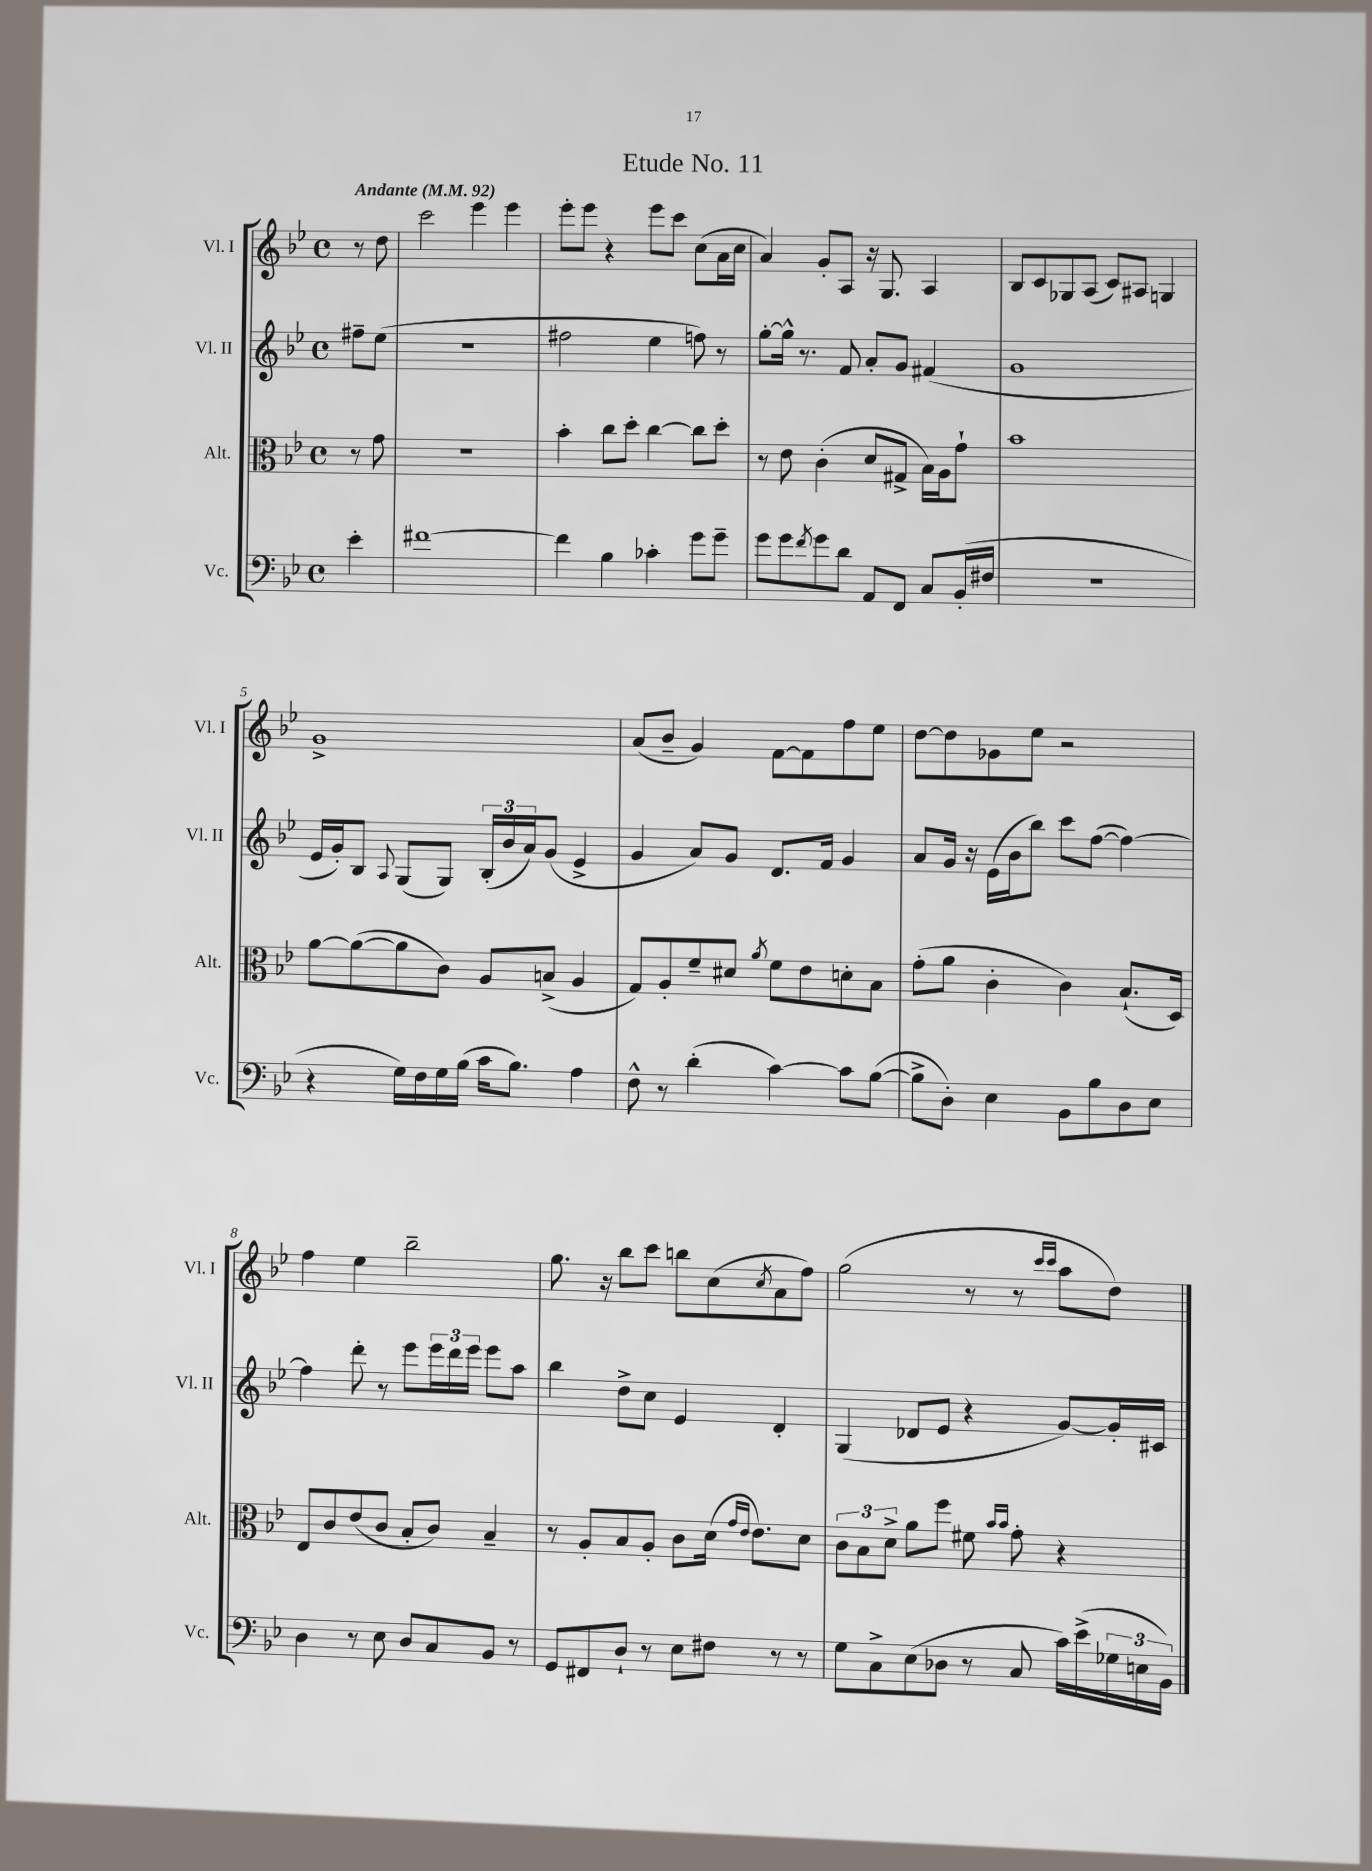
\header { title = "Etude No. 11" }
<<
\new StaffGroup <<
\new Staff = "s0" \with { instrumentName = "Vl. I" shortInstrumentName = "Vl. I" } {
    \clef treble \key bes \major \defaultTimeSignature \time 4/4 \partial 4 \tempo "Andante" 4 = 92
    r8 d''8 |
    c'''2 ees'''4 ees'''4 |
    ees'''8-. ees'''8 r4 ees'''8 c'''8 c''8( a'16 c''16 |
    a'4) g'8-. a8 r16 g8. a4 |
    bes8 c'8 ges8 a8( c'8) ais8 g4 |
    g'1-> |
    a'8( bes'8-- g'4) f'8~ f'8 f''8 ees''8 |
    d''8~ d''8 ges'8 ees''8 r2 |
    f''4 ees''4 bes''2-- |
    g''8. r16 bes''8 c'''8 b''8 c''8( \acciaccatura { c''8 } a'8 f''8) |
    g''2( r8 r8 \grace { c'''16 c'''16 } a''8 d''8) \bar "|." |
}
\new Staff = "s1" \with { instrumentName = "Vl. II" shortInstrumentName = "Vl. II" } {
    \clef treble \key bes \major \defaultTimeSignature \time 4/4 \partial 4
    fis''8-- ees''8( |
    R1 |
    fis''2 ees''4 f''8) r8 |
    g''8~-. g''16-^ r8. f'8 a'8-. g'8 fis'4( |
    g'1 |
    ees'16 g'16-.) bes8 \appoggiatura { a8 } g8( g8) \tuplet 3/2 { bes16-.( bes'16 a'16) } g'8( ees'4-> |
    g'4 a'8) g'8 d'8. f'16 g'4 |
    a'8 g'16 r16 ees'16( bes'16 bes''8) c'''8 f''8~( f''4~) |
    f''4 d'''8-. r8 ees'''8 \tuplet 3/2 { ees'''16 d'''16 ees'''16 } ees'''8 a''8 |
    bes''4 d''8-> c''8 ees'4 d'4-. |
    g4( des'8 ees'8 r4 g'8~) g'16-. cis'16 \bar "|." |
}
\new Staff = "s2" \with { instrumentName = "Alt." shortInstrumentName = "Alt." } {
    \clef alto \key bes \major \defaultTimeSignature \time 4/4 \partial 4
    r8 g'8 |
    R1 |
    bes'4-. c''8 d''8-. c''4~ c''8 d''8-. |
    r8 ees'8 c'4-.( d'8 gis8-> bes16) a16 g'8-! |
    bes'1 |
    a'8~ a'8~( a'8 c'8) a8 b8->( a4 |
    g8) a8-. f'8-- dis'8 \acciaccatura { a'8 } f'8 ees'8 d'8-. bes8 |
    g'8-.( a'8 c'4-. c'4) bes8.-!( d16) |
    ees8 c'8 ees'8( c'8 bes8-. c'8) bes4-- |
    r8 a8-. bes8 a8-. c'8 d'16( \grace { g'16 ees'16 } ees'8.) d'8 |
    \tuplet 3/2 { c'8 bes8 d'8-> } a'8 f''8 fis'8 \grace { bes'16 bes'16 } g'8-. r4 \bar "|." |
}
\new Staff = "s3" \with { instrumentName = "Vc." shortInstrumentName = "Vc." } {
    \clef bass \key bes \major \defaultTimeSignature \time 4/4 \partial 4
    ees'4-. |
    fis'1~ |
    fis'4 bes4 ces'4-. g'8 g'8-- |
    g'8 g'8 \acciaccatura { f'8 } g'8 d'8 a,8 f,8 c8 bes,16-.( fis16 |
    R1 |
    r4 g16) f16 g16 bes16( c'16 bes8.) a4 |
    f8-^ r8 d'4-.( c'4~) c'8 bes8~( |
    bes8-> d8-.) ees4 bes,8 bes8 d8 ees8 |
    d4 r8 ees8 d8 c8 bes,8 r8 |
    g,8 fis,8 d8-! r8 ees8 fis8 r8 r8 |
    g8 c8-> ees8( des8 r8 c8 c'16) ees'16->( \tuplet 3/2 { ges16 e16 bes,16) } \bar "|." |
}
>>
>>
